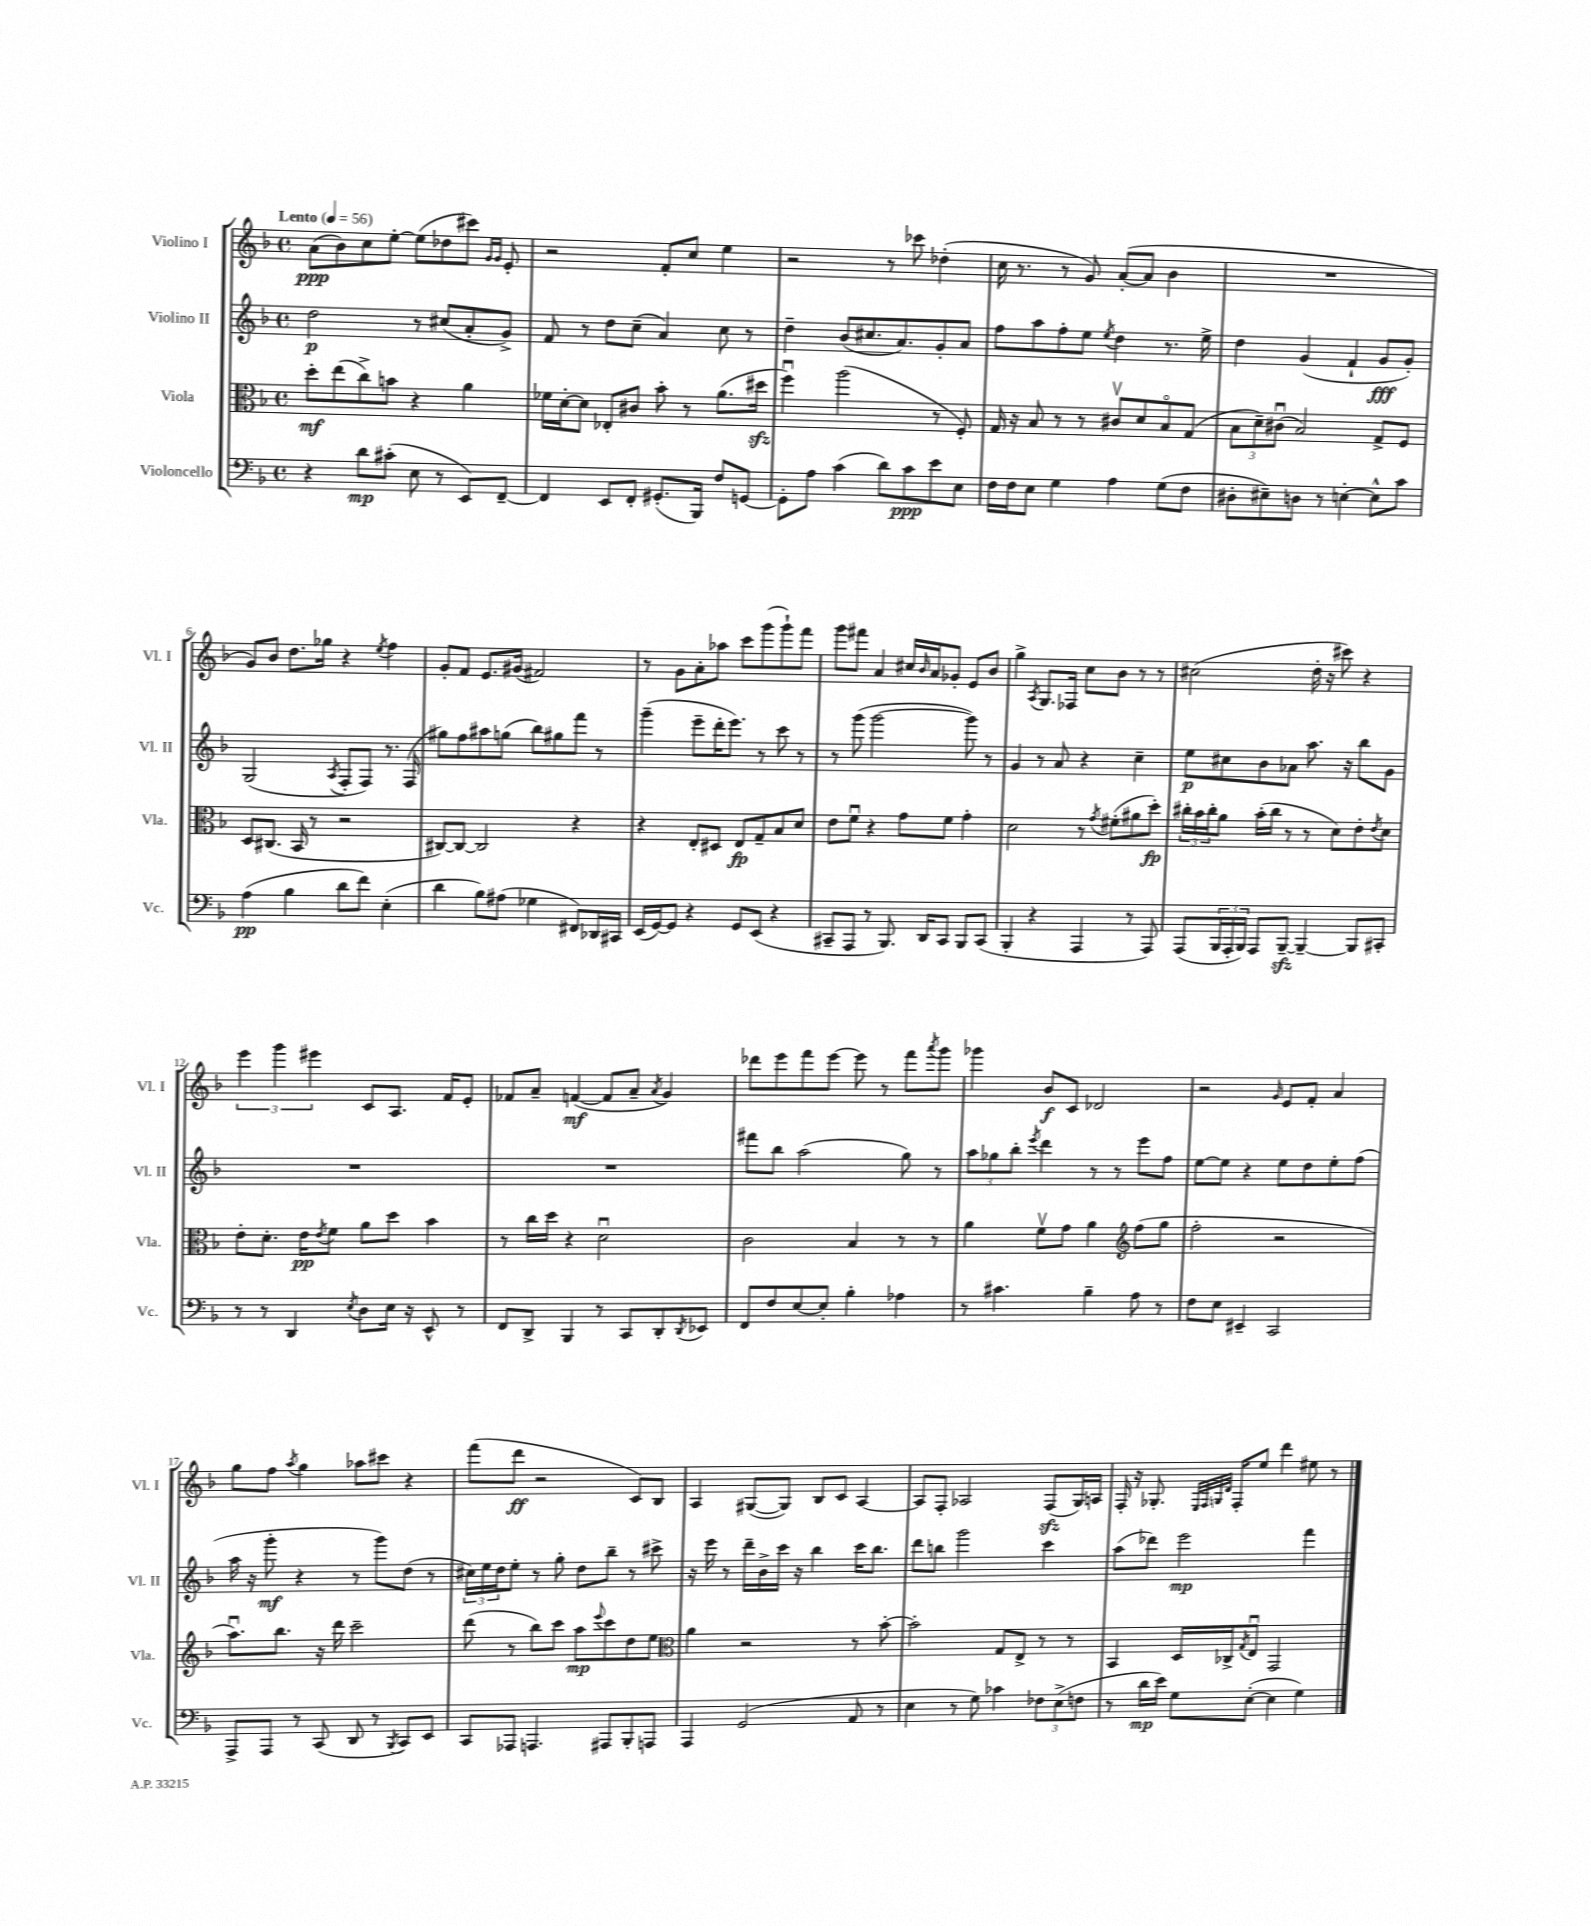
<<
\new StaffGroup <<
\new Staff = "s0" \with { instrumentName = "Violino I" shortInstrumentName = "Vl. I" } {
    \clef treble \key f \major \defaultTimeSignature \time 4/4 \tempo "Lento" 4 = 56
    a'8\ppp( bes'8) c''8 e''8~-. e''8( des''8 cis'''8) \grace { g'16 g'16 } e'8-. |
    r2 f'8-. c''8 e''4 |
    r2 r8 ces'''8 des''4-.( |
    c''16 r8. r8 g'8) a'8~-.( a'8 bes'4 |
    R1 |
    g'8) bes'8 d''8. ges''16 r4 \acciaccatura { e''8 } f''4 |
    g'8-. f'8 e'8. gis'16( fis'2) |
    r8 g'8 a'8-. aes''8 c'''8 g'''8( g'''8-!) f'''8 |
    g'''8 fis'''8 a'4 cis''16 \grace { bes'16 } a'16 ges'8-. e'8 bes'8 |
    g''4-> \acciaccatura { a8 } g8. fes16 c''8 bes'8 r8 r8 |
    cis''2( d''16-. r16 cis'''8) r4 |
    \tuplet 3/2 { e'''4 g'''4 eis'''4 } c'8 a8. f'16 e'8-. |
    fes'8 a'8-- f'4~\mf( f'8 a'8-- \acciaccatura { a'8 } g'4) |
    des'''8 e'''8 f'''8 e'''8~ e'''8 r8 f'''8 \acciaccatura { a'''8 } g'''8 |
    ges'''4 bes'8\f c'8 des'2 |
    r2 \grace { g'16 } e'8 f'8-. a'4 |
    g''8 f''8 \acciaccatura { a''8 } g''4 aes''8 cis'''8 r4 |
    f'''8( d'''8\ff r2 c'8) bes8 |
    a4 gis8~( gis8) bes8 c'8 a4~ |
    a8 f8-. aes2 f8\sfz( g16) a16 |
    f16-. r16 ges8.-. \grace { e32 f32 g32 d'32 } f16-. e''8 d'''4 eis''8 r8 \bar "|." |
}
\new Staff = "s1" \with { instrumentName = "Violino II" shortInstrumentName = "Vl. II" } {
    \clef treble \key f \major \defaultTimeSignature \time 4/4
    d''2\p r8 cis''8( a'8-. g'8->) |
    f'8 r8 d''8 c''8--( a'4) c''8 r8 |
    d''4-- bes'8( cis''8. a'8.) g'8-. a'8 |
    f''8 a''8 f''8-. e''8 \acciaccatura { e''8 } d''4 r8. e''16-> |
    d''4 g'4( f'4-! g'8\fff g'8-.) |
    g2( \acciaccatura { a8 } f8-. f8) r8. f16( |
    gis''8) f''8 ais''8 g''8( bes''8) gis''8 f'''8 r8 |
    g'''4--( e'''8-- d'''16-. e'''8.) r8 c'''8 r8 |
    r8 g'''8( g'''2~ g'''8) r8 |
    g'4 r8 a'8 r4 c''4-- |
    e''8\p cis''8 bes'8 aes'8 a''8. r16 bes''8 g'8 |
    R1 |
    R1 |
    fis'''8 bes''8 a''2( g''8) r8 |
    \tuplet 3/2 { a''8 ges''8 bes''8-. } \acciaccatura { e'''8 } d'''4 r8 r8 e'''8 f''8 |
    e''8~ e''8 r4 e''8 d''8 e''8-. f''8( |
    a''16 r16 g'''8-.\mf r4 r8 g'''8) d''8( r8 |
    \tuplet 3/2 { cis''16) e''16 d''16 } e''8-. r8 g''8-. d''8 bes''8-- r8 cis'''8-> |
    r16 e'''16 r8 d'''16-- bes'16-> c'''16 r16 bes''4 c'''16 bes''8. |
    d'''8 b''8 g'''2 c'''4 |
    a''8( des'''8) e'''2\mp f'''4 \bar "|." |
}
\new Staff = "s2" \with { instrumentName = "Viola" shortInstrumentName = "Vla." } {
    \clef alto \key f \major \defaultTimeSignature \time 4/4
    d''8-.\mf e''8( c''8->) b'8 r4 a'4 |
    fes'16 d'16~-. d'8 ees8-. cis'8 bes'8-. r8 a'8.( dis''16\sfz |
    f''4\downbow) a''2( r8 f8-.) |
    g16 r16 bes8 r8 r8 cis'8\upbow d'8 bes8\flageolet g8( |
    \tuplet 3/2 { bes8 d'8--) cis'8\downbow( } bes2) g8-> f8 |
    d8 cis8.( bes,16 r8 r2 |
    cis8~) cis8~ cis2 r4 |
    r4 e8-. dis8 e8\fp g8-- bes8 d'8 |
    e'8 f'8\downbow r4 g'8 f'8 g'4-. |
    d'2 r8 \acciaccatura { g'8 } fis'8-.( ais'8 d''8-.\fp) |
    \tuplet 3/2 { cis''16-. bes'16 cis''16-. } a'8 bes'16-.( cis''16 r8 r8 d'8) e'8-. \acciaccatura { e'8 } d'8 |
    e'8-. d'8.-. e'16\pp \acciaccatura { e'8 } f'8 a'8 d''8 bes'4 |
    r8 c''16 d''16 r4 d'2\downbow |
    c'2 bes4 r8 r8 |
    a'4 f'8\upbow g'8 a'4 \clef treble f''8( g''8 |
    f''2-. r2 |
    a''8.\downbow) bes''8. r16 d'''16 c'''2-- |
    d'''8( r8 bes''8) c'''8 a''8\mp \appoggiatura { e'''8 } c'''8 d''8 e''8 |
    \clef alto a'4 r2 r8 bes'8~-. |
    bes'2-. g8 e8-> r8 r8 |
    bes,4 d16 ces16-> \acciaccatura { g8 } e8\downbow g,2 \bar "|." |
}
\new Staff = "s3" \with { instrumentName = "Violoncello" shortInstrumentName = "Vc." } {
    \clef bass \key f \major \defaultTimeSignature \time 4/4
    r4 d'8\mp cis'8-.( e8 r8 e,8) f,8~-- |
    f,4 e,8 f,8-. gis,8.-.( bes,,16) f8 g,8~ |
    g,8-. a8 c'4( d'8) c'8\ppp e'8 e8 |
    f16 f16 e8 g4 a4 g8( f8 |
    dis8-. eis8--) d8 r8 e4~-. e8-^ c'8 |
    a4\pp( bes4 d'8 f'8) e4-.( |
    d'4 bes8) ais8( ges4 fis,8) des,16 cis,16 |
    e,16( g,16~) g,8 r4 g,8 e,8( r4 |
    cis,8-- a,,8 r8 bes,,8.) d,16 cis,8 bes,,8 cis,8( |
    bes,,4-. r4 a,,4 r8 a,,8) |
    a,,8( \tuplet 3/2 { bes,,16 a,,16-. bes,,16) } a,,8 bes,,8~--\sfz bes,,4~-- bes,,8 cis,8-. |
    r8 r8 d,4 \acciaccatura { e8 } d8 e16 r16 e,8-^ r8 |
    f,8 d,8-> bes,,4 r8 c,8 d,8-. \acciaccatura { d,8 } ees,8 |
    f,8 f8 e8~ e8-. bes4-. aes4 |
    r8 cis'4. bes4-- a8 r8 |
    f8 e8 eis,4-- c,2 |
    a,,8-> a,,8 r8 c,8( d,8 r8 \acciaccatura { bes,,8 } c,8) e,8 |
    c,8 aes,,8 a,,4. ais,,8 bes,,8-. a,,8 |
    a,,4 g,2( a,8 r8 |
    e4 r8 g8) ces'4 \tuplet 3/2 { fes8 e8->( f8 } |
    r8 d'16\mp e'16) g8 e8~-.( e4 g4) \bar "|." |
}
>>
>>
